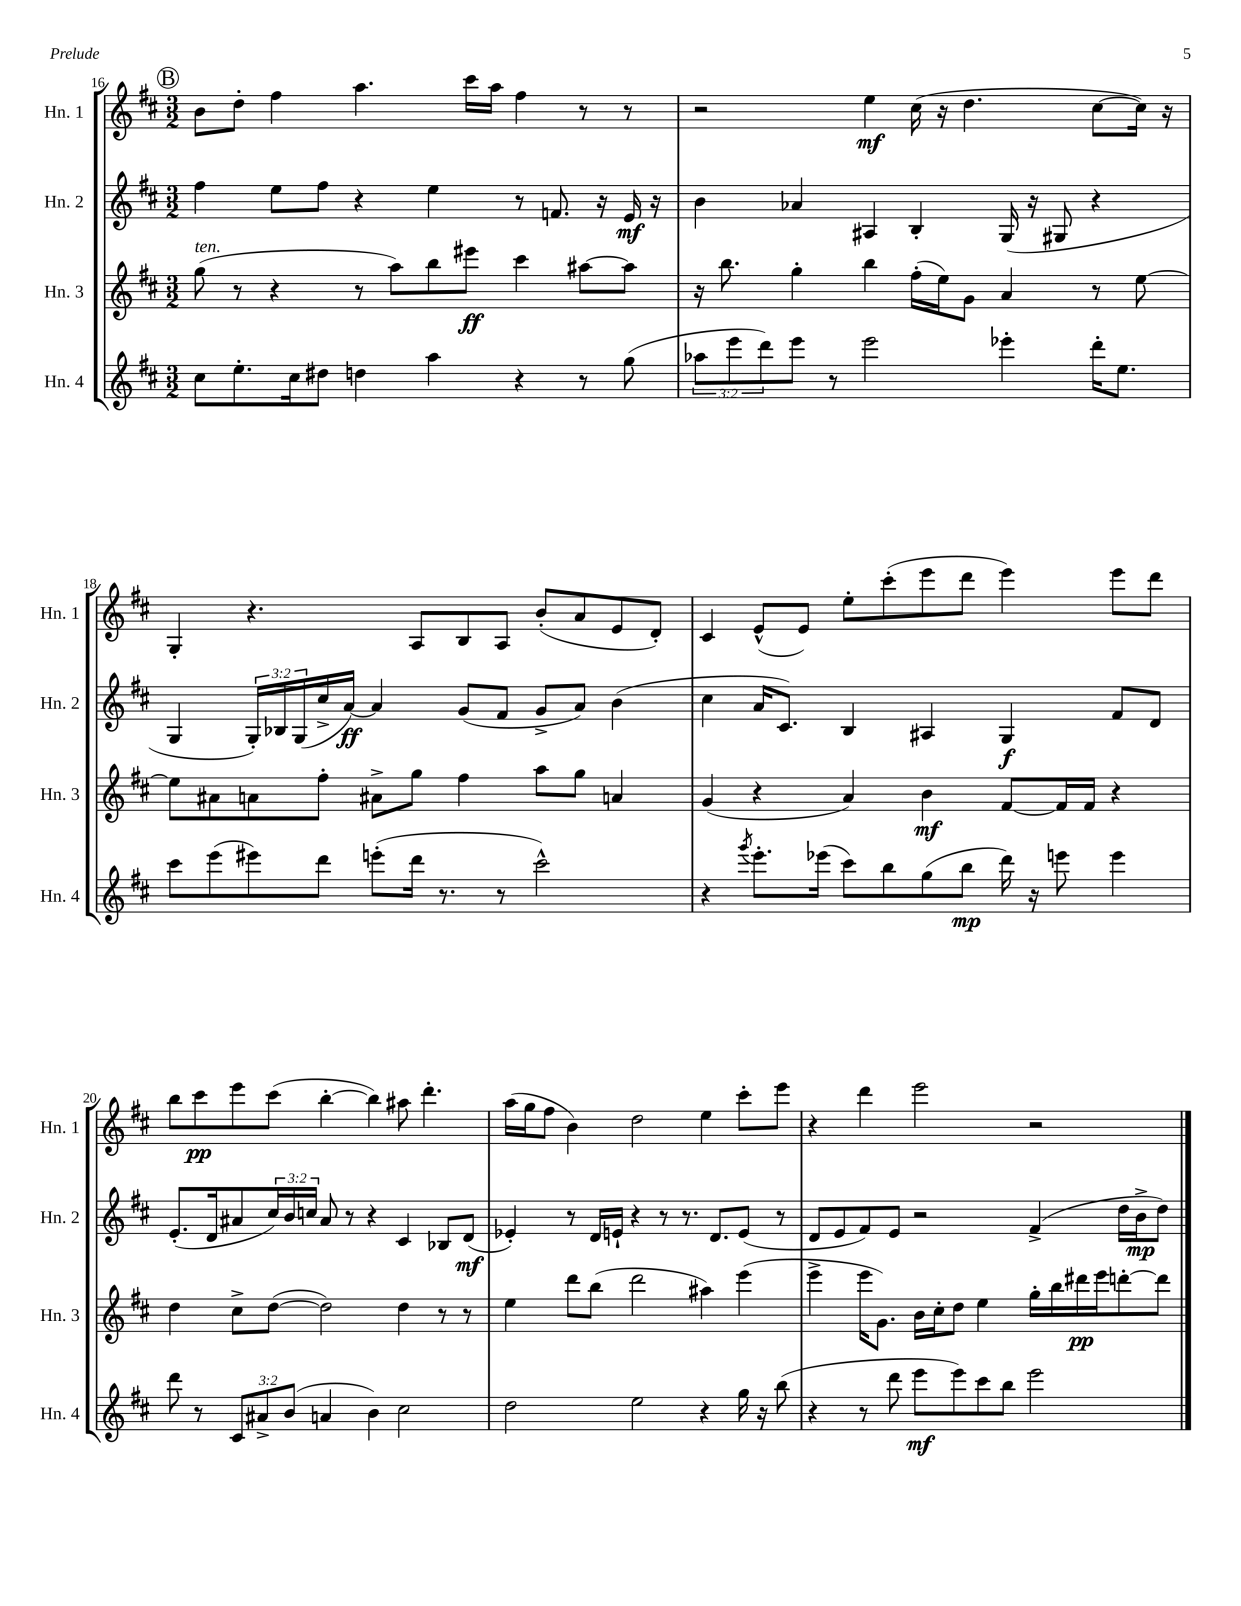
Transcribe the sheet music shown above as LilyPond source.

<<
\new StaffGroup <<
\new Staff = "s0" \with { instrumentName = "Hn. 1" shortInstrumentName = "Hn. 1" } {
    \clef treble \key d \major \numericTimeSignature \time 3/2
    \mark \markup { \circle "B" } b'8 d''8-. fis''4 a''4. cis'''16 a''16 fis''4 r8 r8 |
    r2 e''4\mf cis''16( r16 d''4. cis''8~ cis''16) r16 |
    g4-. r4. a8 b8 a8 b'8-.( a'8 e'8 d'8-.) |
    cis'4 e'8-^( e'8) e''8-. cis'''8-.( e'''8 d'''8 e'''4) e'''8 d'''8 |
    b''8 cis'''8\pp e'''8 cis'''8( b''4~-. b''4) ais''8 d'''4.-. |
    a''16( g''16 fis''8 b'4) d''2 e''4 cis'''8-. e'''8 |
    r4 d'''4 e'''2 r2 \bar "|." |
}
\new Staff = "s1" \with { instrumentName = "Hn. 2" shortInstrumentName = "Hn. 2" } {
    \clef treble \key d \major \numericTimeSignature \time 3/2 \override Staff.TupletNumber.text = #tuplet-number::calc-fraction-text
    \mark \markup { \circle "B" } fis''4 e''8 fis''8 r4 e''4 r8 f'8. r16 e'16\mf r16 |
    b'4 aes'4 ais4 b4-. g16( r16 gis8 r4 |
    g4 \tuplet 3/2 { g16-.) bes16 g16( } cis''16-> a'16~\ff) a'4 g'8( fis'8 g'8-> a'8) b'4( |
    cis''4 a'16 cis'8.) b4 ais4 g4\f fis'8 d'8 |
    e'8.-.( d'16 ais'8 \tuplet 3/2 { cis''16) b'16 c''16 } ais'8 r8 r4 cis'4 bes8 d'8\mf( |
    ees'4-.) r8 d'16 e'16-! r4 r8 r8. d'8. e'8( r8 |
    d'8 e'8 fis'8) e'8 r2 fis'4->( d''16 b'16->\mp d''8) \bar "|." |
}
\new Staff = "s2" \with { instrumentName = "Hn. 3" shortInstrumentName = "Hn. 3" } {
    \clef treble \key d \major \numericTimeSignature \time 3/2
    \mark \markup { \circle "B" } g''8^\markup { \italic "ten." }( r8 r4 r8 a''8) b''8 eis'''8\ff cis'''4 ais''8~ ais''8 |
    r16 b''8. g''4-. b''4 fis''16-.( e''16) g'8 a'4 r8 e''8~ |
    e''8 ais'8 a'8 fis''8-. ais'8-> g''8 fis''4 a''8 g''8 a'4 |
    g'4( r4 a'4) b'4\mf fis'8~ fis'16 fis'16 r4 |
    d''4 cis''8-> d''8~( d''2) d''4 r8 r8 |
    e''4 d'''8 b''8( d'''2 ais''4) e'''4( |
    e'''4-> e'''16 g'8.) b'16 cis''16-. d''8 e''4 g''16-. b''16 dis'''16\pp e'''16 d'''8~-. d'''8 \bar "|." |
}
\new Staff = "s3" \with { instrumentName = "Hn. 4" shortInstrumentName = "Hn. 4" } {
    \clef treble \key d \major \numericTimeSignature \time 3/2 \override Staff.TupletNumber.text = #tuplet-number::calc-fraction-text
    \mark \markup { \circle "B" } cis''8 e''8.-. cis''16 dis''8 d''4 a''4 r4 r8 g''8( |
    \tuplet 3/2 { aes''8 e'''8 d'''8) } e'''8 r8 e'''2 ees'''4-. d'''16-. e''8. |
    cis'''8 e'''8( eis'''8) d'''8 e'''8-.( d'''16 r8. r8 cis'''2-^) |
    r4 \acciaccatura { g'''8 } e'''8.-. ees'''16( cis'''8) b''8 g''8( b''8\mp d'''16) r16 e'''8 e'''4 |
    d'''8 r8 \tuplet 3/2 { cis'8 ais'8-> b'8( } a'4 b'4) cis''2 |
    d''2 e''2 r4 g''16 r16 b''8( |
    r4 r8 d'''8 e'''8\mf e'''8) cis'''8 b''8 e'''2 \bar "|." |
}
>>
>>
\layout { \context { \Score currentBarNumber = #16 } }
